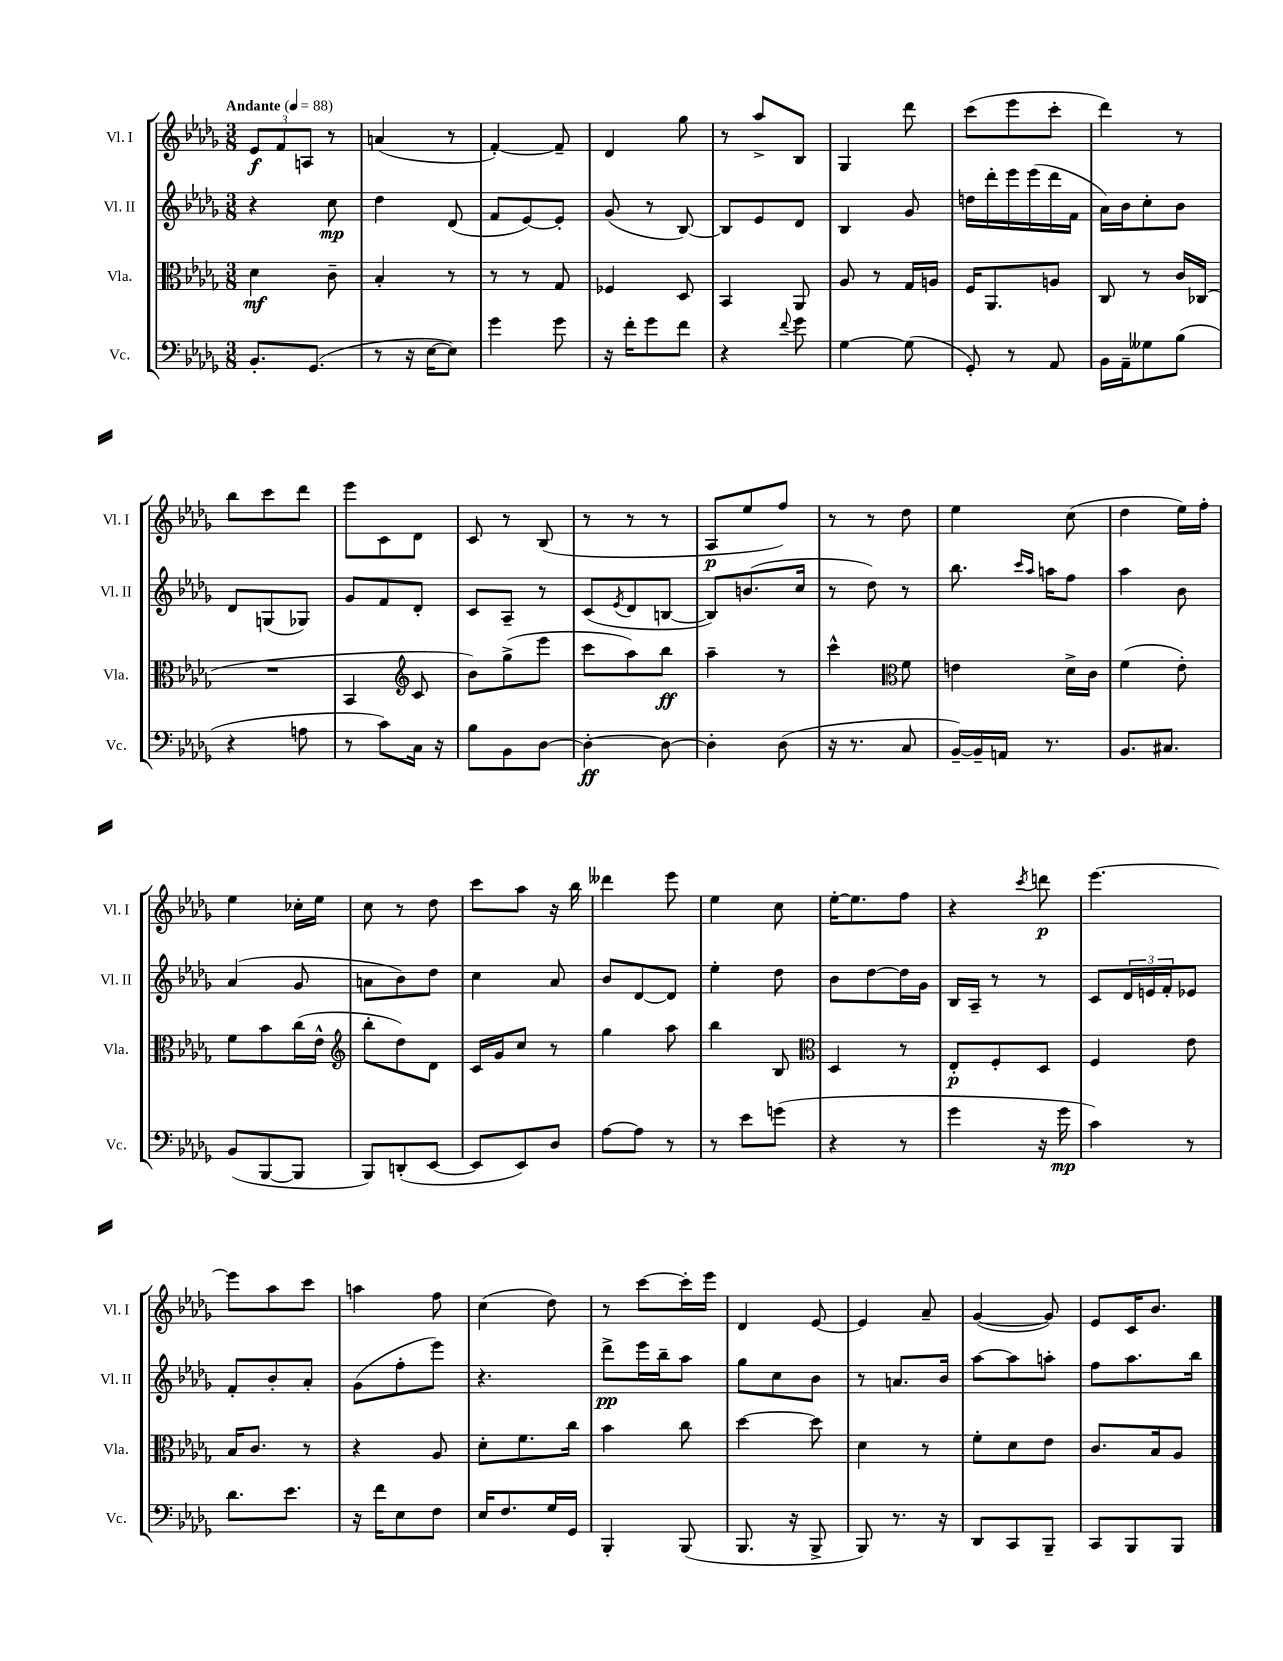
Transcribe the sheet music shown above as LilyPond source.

<<
\new StaffGroup <<
\new Staff = "s0" \with { instrumentName = "Vl. I" shortInstrumentName = "Vl. I" } {
    \clef treble \key des \major \numericTimeSignature \time 3/8 \tempo "Andante" 4 = 88
    \tuplet 3/2 { ees'8\f f'8 a8 } r8 |
    a'4( r8 |
    f'4~-.) f'8-- |
    des'4 ges''8 |
    r8 aes''8-> bes8 |
    ges4 des'''8 |
    c'''8( ees'''8 c'''8-. |
    des'''4) r8 |
    bes''8 c'''8 des'''8 |
    ees'''8 c'8 des'8 |
    c'8 r8 bes8( |
    r8 r8 r8 |
    aes8\p ees''8 f''8) |
    r8 r8 des''8 |
    ees''4 c''8( |
    des''4 ees''16) f''16-. |
    ees''4 ces''16-. ees''16 |
    c''8 r8 des''8 |
    c'''8 aes''8 r16 bes''16 |
    deses'''4 ees'''8 |
    ees''4 c''8 |
    ees''16~-. ees''8. f''8 |
    r4 \acciaccatura { c'''8 } d'''8\p |
    ees'''4.~ |
    ees'''8 aes''8 c'''8 |
    a''4 f''8 |
    c''4( des''8) |
    r8 c'''8~ c'''16-. ees'''16 |
    des'4 ees'8~ |
    ees'4 aes'8-- |
    ges'4~( ges'8) |
    ees'8 c'16 bes'8. \bar "|." |
}
\new Staff = "s1" \with { instrumentName = "Vl. II" shortInstrumentName = "Vl. II" } {
    \clef treble \key des \major \numericTimeSignature \time 3/8
    r4 c''8\mp |
    des''4 des'8( |
    f'8 ees'8~) ees'8-. |
    ges'8( r8 bes8~) |
    bes8 ees'8 des'8 |
    bes4 ges'8 |
    d''16 des'''16-. ees'''16 ees'''16( des'''16 f'16 |
    aes'16) bes'16 c''8-. bes'8 |
    des'8 g8( ges8) |
    ges'8 f'8 des'8-. |
    c'8 aes8-- r8 |
    c'8( \acciaccatura { ees'8 } des'8 b8~ |
    b8) b'8.( c''16 |
    r8 des''8) r8 |
    bes''8. \grace { c'''16 aes''16 } a''16 f''8 |
    aes''4 bes'8 |
    aes'4( ges'8 |
    a'8 bes'8) des''8 |
    c''4 aes'8 |
    bes'8 des'8~ des'8 |
    ees''4-. des''8 |
    bes'8 des''8~ des''16 ges'16 |
    bes16 aes16-- r8 r8 |
    c'8 \tuplet 3/2 { des'16 e'16 f'16-. } ees'8 |
    f'8-. bes'8-. aes'8-. |
    ges'8( f''8-. ees'''8) |
    r4. |
    des'''8->\pp ees'''16 bes''16-- aes''8 |
    ges''8 c''8 bes'8 |
    r8 a'8. bes'16 |
    aes''8~ aes''8 a''8-. |
    f''8 aes''8. bes''16 \bar "|." |
}
\new Staff = "s2" \with { instrumentName = "Vla." shortInstrumentName = "Vla." } {
    \clef alto \key des \major \numericTimeSignature \time 3/8
    des'4\mf c'8-- |
    bes4-. r8 |
    r8 r8 ges8 |
    fes4 des8 |
    bes,4 aes,8 |
    aes8 r8 ges16 a16 |
    f16 aes,8. a8 |
    c8 r8 c'16 ces16( |
    R4. |
    bes,4 \clef treble c'8 |
    bes'8) ges''8->( ees'''8 |
    c'''8 aes''8) bes''8\ff |
    aes''4-- r8 |
    c'''4-^ \clef alto f'8 |
    e'4 des'16-> c'16 |
    f'4( ees'8-.) |
    f'8 bes'8 c''16( ees'16-^ |
    \clef treble bes''8-. des''8) des'8 |
    c'16 ges'16 c''8 r8 |
    ges''4 aes''8 |
    bes''4 bes8 |
    \clef alto des4 r8 |
    ees8-.\p f8-. des8 |
    f4 ees'8 |
    bes16 c'8. r8 |
    r4 aes8 |
    des'8-. f'8. c''16 |
    bes'4 c''8 |
    des''4~ des''8 |
    des'4 r8 |
    f'8-. des'8 ees'8 |
    c'8. bes16 aes8 \bar "|." |
}
\new Staff = "s3" \with { instrumentName = "Vc." shortInstrumentName = "Vc." } {
    \clef bass \key des \major \numericTimeSignature \time 3/8
    bes,8.-. ges,8.( |
    r8 r16 ees16~ ees8) |
    ges'4 ges'8 |
    r16 f'16-. ges'8 f'8 |
    r4 \appoggiatura { f'8 } ges'8 |
    ges4~ ges8( |
    ges,8-.) r8 aes,8 |
    bes,16 aes,16-- geses8 bes8( |
    r4 a8 |
    r8 c'8) c16 r16 |
    bes8 bes,8 des8~ |
    des4~-.\ff des8~ |
    des4-. des8( |
    r16 r8. c8 |
    bes,16~--) bes,16-- a,16 r8. |
    bes,8. cis8. |
    bes,8( bes,,8~ bes,,8 |
    bes,,8) d,8-.( ees,8~ |
    ees,8 ees,8) des8 |
    aes8~ aes8 r8 |
    r8 ees'8 g'8( |
    r4 r8 |
    ges'4 r16 ges'16\mp |
    c'4) r8 |
    des'8. ees'8. |
    r16 f'16 ees8 f8 |
    ees16 f8. ges16 ges,16 |
    bes,,4-. bes,,8( |
    bes,,8. r16 bes,,8-> |
    bes,,8) r8. r16 |
    des,8 c,8 bes,,8-- |
    c,8 bes,,8 bes,,8 \bar "|." |
}
>>
>>
\layout { \context { \Score \remove "Bar_number_engraver" } }
